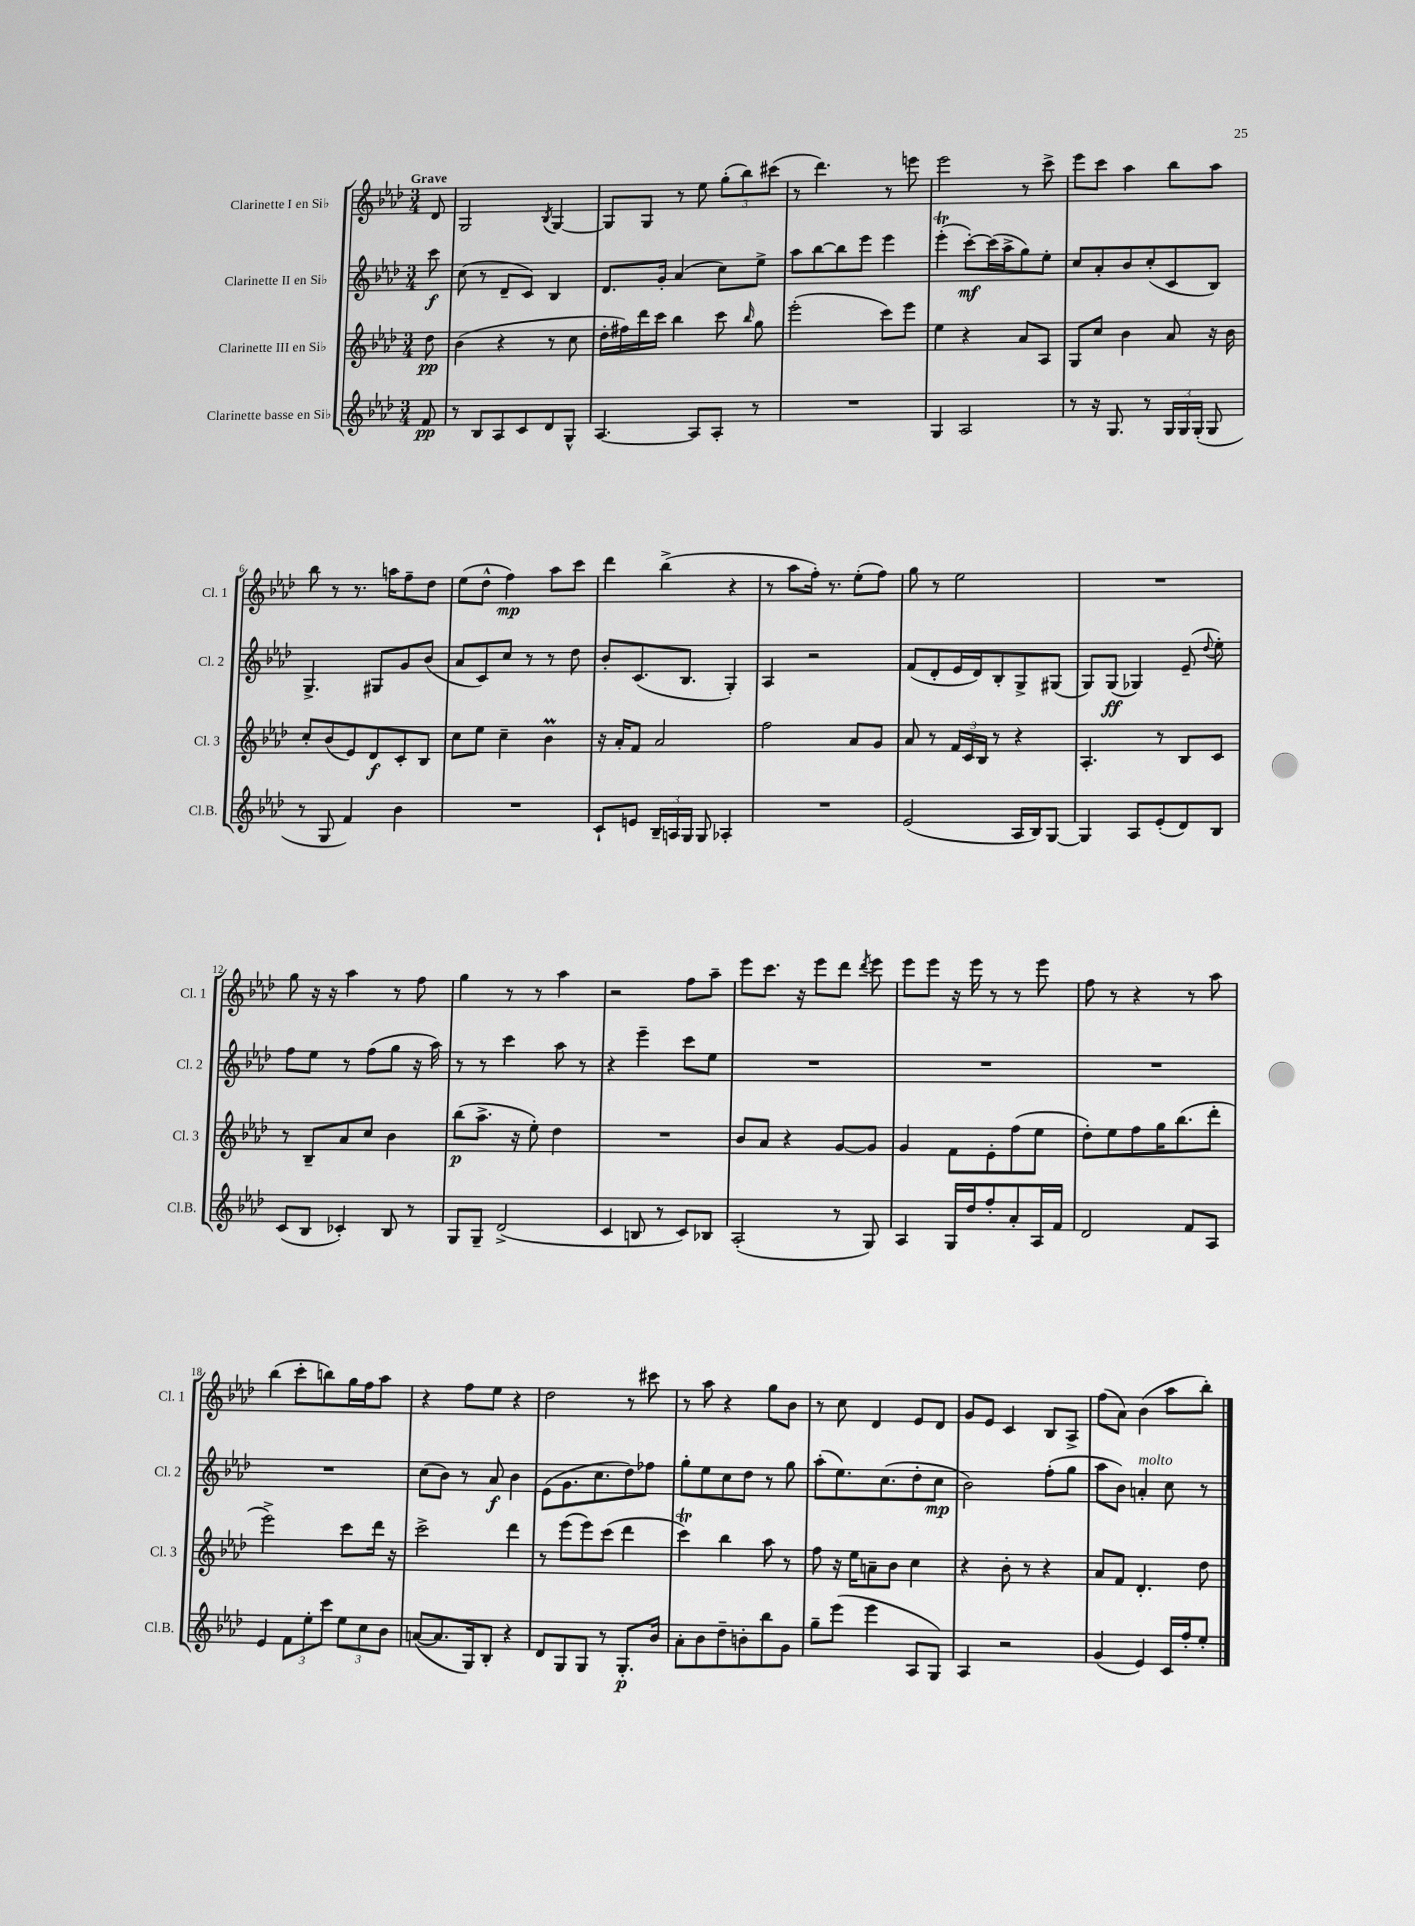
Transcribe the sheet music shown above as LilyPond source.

<<
\new StaffGroup <<
\new Staff = "s0" \with { instrumentName = "Clarinette I en Sib" shortInstrumentName = "Cl. 1" } {
    \clef treble \key aes \major \numericTimeSignature \time 3/4 \partial 8 \tempo "Grave"
    \autoBeamOff des'8 |
    g2 \acciaccatura { bes8 } g4~ |
    g8[ g8] r8 ees''8 \tuplet 3/2 { g''8[-.( bes''8) cis'''8]( } |
    r8 des'''4.) r8 e'''8 |
    ees'''2 r8 c'''8-> |
    ees'''8[ c'''8] aes''4 bes''8[ aes''8] |
    bes''8 r8 r8. a''16[ f''8-- des''8] |
    ees''8[( des''8]-^ f''4\mp) aes''8[ c'''8] |
    des'''4 bes''4->( r4 |
    r8 aes''8[ f''16]-.) r8. ees''8[-.( f''8]) |
    g''8 r8 ees''2 |
    R2. |
    g''8 r16 r16 aes''4 r8 f''8 |
    g''4 r8 r8 aes''4 |
    r2 f''8[ aes''8]-- |
    ees'''8[ c'''8.] r16 ees'''8[ des'''8] \acciaccatura { des'''8 } ees'''8 |
    ees'''8[ ees'''8] r16 ees'''16 r8 r8 ees'''8 |
    f''8 r8 r4 r8 aes''8 |
    bes''4( c'''8[-. b''8) g''16 f''16 aes''8] |
    r4 f''8[ ees''8] r4 |
    des''2 r8 cis'''8 |
    r8 aes''8 r4 g''8[ bes'8] |
    r8 c''8 des'4 ees'8[ des'8] |
    g'8[ ees'8] c'4 bes8[ aes8]-> |
    f''8[( aes'8]) bes'4( aes''8[ bes''8]-.) \bar "|." |
}
\new Staff = "s1" \with { instrumentName = "Clarinette II en Sib" shortInstrumentName = "Cl. 2" } {
    \clef treble \key aes \major \numericTimeSignature \time 3/4 \partial 8
    \autoBeamOff c'''8\f |
    c''8( r8 des'8[-- c'8]) bes4 |
    des'8.[ g'16]-. aes'4( c''8[) ees''8]-> |
    aes''8[ bes''8~ bes''8 ees'''8] ees'''4 |
    ees'''4-.\trill( c'''8[~-.\mf) c'''16( aes''16-> g''8) ees''8]-. |
    c''8[ aes'8-. bes'8 c''8-.( c'8 bes8]) |
    g4.-> gis8[ g'8 bes'8]( |
    aes'8[ c'8) c''8] r8 r8 des''8 |
    bes'8[-. c'8.( bes8.] g4-.) |
    aes4 r2 |
    f'8[( des'8-. ees'16 des'16) bes8-. g8-> gis8]( |
    g8[) g8]\ff( ges4) ees'8--( \appoggiatura { des''8 } ees''8-.) |
    f''8[ ees''8] r8 f''8[( g''8] r16 aes''16) |
    r8 r8 c'''4 aes''8 r8 |
    r4 ees'''4-- c'''8[ ees''8] |
    R2. |
    R2. |
    R2. |
    R2. |
    c''8[( bes'8]) r8 aes'8\f bes'4 |
    ees'8[( g'8. c''8. des''8) fes''8] |
    g''8[-. ees''8 c''8 des''8] r8 g''8 |
    aes''8[-.( ees''8.) c''8.( des''8-. c''8]\mp |
    bes'2) f''8[-.( g''8] |
    aes''8[ bes'8]) a'4-.^\markup { \italic "molto" } c''8 r8 \bar "|." |
}
\new Staff = "s2" \with { instrumentName = "Clarinette III en Sib" shortInstrumentName = "Cl. 3" } {
    \clef treble \key aes \major \numericTimeSignature \time 3/4 \partial 8
    \autoBeamOff des''8\pp |
    bes'4( r4 r8 c''8 |
    des''16[-. fis''16) des'''16 c'''16] bes''4 c'''8 \grace { bes''16 } g''8 |
    ees'''2-.( c'''8[) ees'''8] |
    ees''4 r4 aes'8[ aes8] |
    g8[ c''8] bes'4 aes'8 r16 bes'16 |
    c''8[-. bes'8( ees'8) des'8\f c'8-. bes8] |
    c''8[ ees''8] c''4-- bes'4\prall |
    r16 aes'16[-. f'8] aes'2 |
    f''2 aes'8[ g'8] |
    aes'8 r8 \tuplet 3/2 { f'16[ c'16 bes16] } r8 r4 |
    aes4.-. r8 bes8[ c'8] |
    r8 bes8[-- aes'8 c''8] bes'4 |
    bes''8[\p( aes''8.]-> r16 ees''8-.) des''4 |
    R2. |
    bes'8[ aes'8] r4 g'8[~ g'8] |
    g'4 f'8[ ees'8-. f''8( ees''8] |
    des''8[-.) ees''8 f''8 g''16 bes''8.( des'''8]-. |
    ees'''2->) c'''8[ des'''16] r16 |
    c'''2-> des'''4 |
    r8 ees'''8[( ees'''8) c'''8]( des'''4 |
    c'''4\trill) bes''4 aes''8 r8 |
    f''8 r16 ees''16[ a'8-- bes'8] c''4 |
    r4 bes'8-. r8 r4 |
    aes'8[ f'8] des'4.-. des''8 \bar "|." |
}
\new Staff = "s3" \with { instrumentName = "Clarinette basse en Sib" shortInstrumentName = "Cl.B." } {
    \clef treble \key aes \major \numericTimeSignature \time 3/4 \partial 8
    \autoBeamOff f'8\pp |
    r8 bes8[ aes8 c'8 des'8 g8]-^ |
    aes4.~ aes8[ aes8]-. r8 |
    R2. |
    g4 aes2 |
    r8 r16 g8. r8 \tuplet 3/2 { g16[ g16 g16]-.( } g8 |
    r8 g8 f'4) bes'4 |
    R2. |
    c'8[-! e'8] \tuplet 3/2 { bes16[-- a16 g16] } g8 aes4-. |
    R2. |
    ees'2( aes16[ bes16) g8]~ |
    g4 aes8[ ees'8-.( des'8) bes8] |
    c'8[( bes8] ces'4-.) bes8 r8 |
    g8[ g8]-- des'2->( |
    c'4 b8 r8 c'8[) bes8] |
    aes2-.( r8 g8) |
    aes4 g16[ des''16 f''8-. aes'8-. aes16 f'16] |
    des'2 f'8[ aes8] |
    ees'4 \tuplet 3/2 { f'8[ ees''8-. c'''8] } \tuplet 3/2 { ees''8[ c''8 bes'8] } |
    a'8[~( a'8. g16) bes8]-. r4 |
    des'8[ g8 g8] r8 g8.[-.\p bes'16] |
    aes'8[-. bes'8 des''8-- b'8-. bes''8 g'8] |
    g''8[-- ees'''8]( ees'''4 aes8[ g8]) |
    aes4 r2 |
    g'4( ees'4) c'16[ f''16-. ees''8]-. \bar "|." |
}
>>
>>
